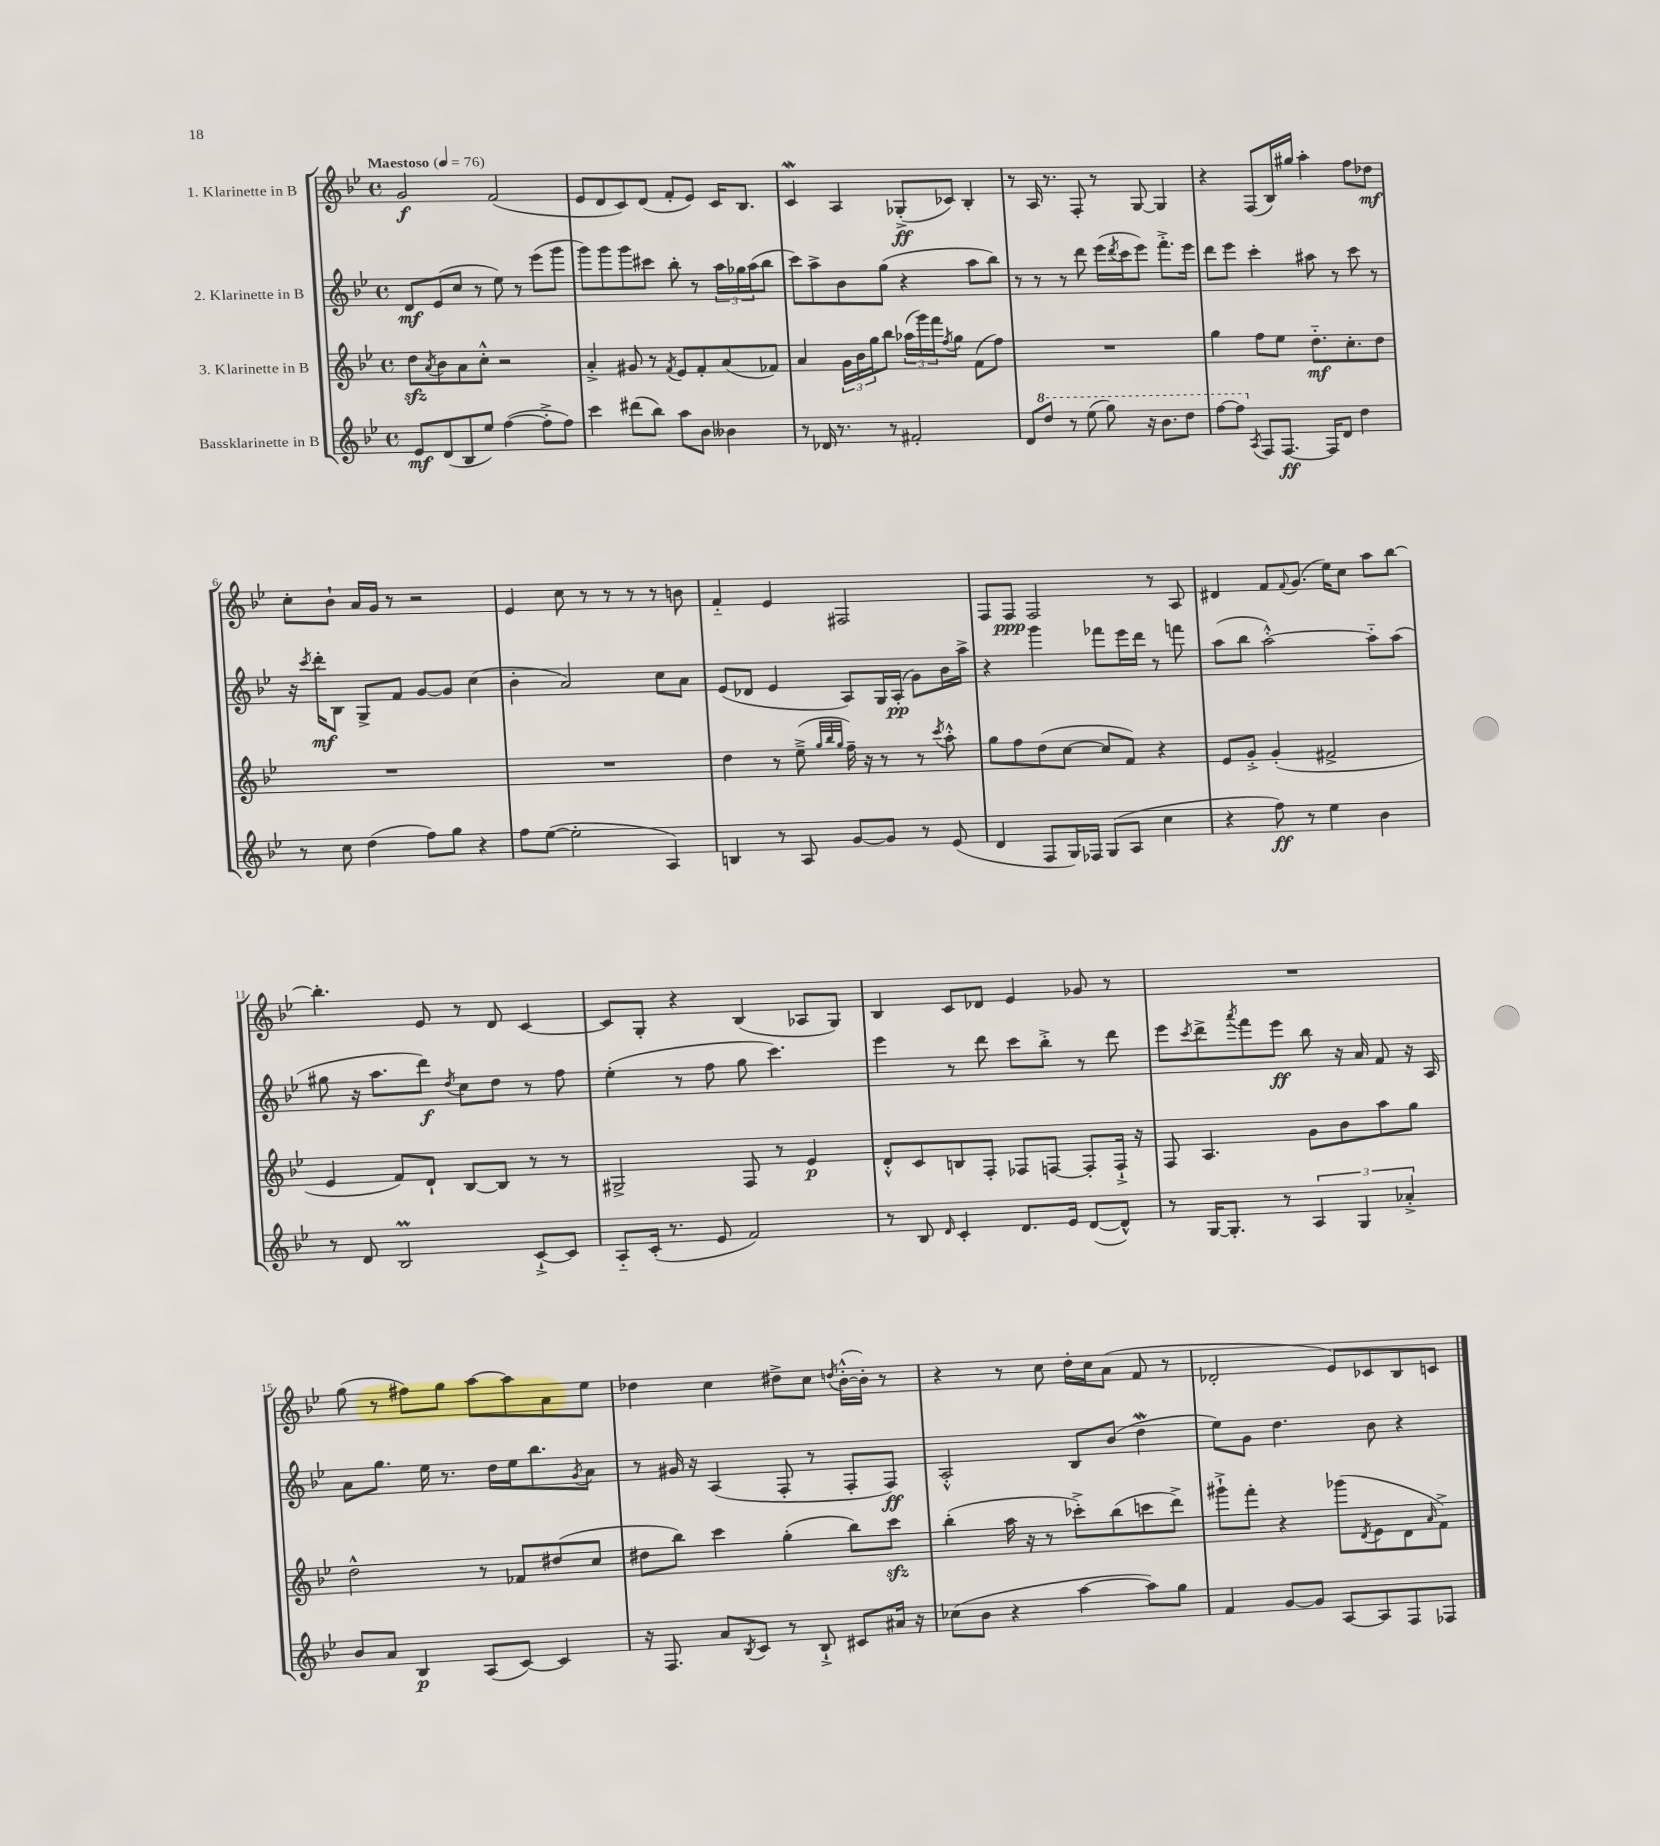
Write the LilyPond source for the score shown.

<<
\new StaffGroup <<
\new Staff = "s0" \with { instrumentName = "1. Klarinette in B" } {
    \clef treble \key bes \major \defaultTimeSignature \time 4/4 \tempo "Maestoso" 4 = 76
    g'2\f f'2( |
    ees'8 d'8 c'8) d'8( f'8-. ees'8) c'16 bes8. |
    c'4\mordent a4 ges8-.->\ff( ces'8) bes4-. |
    r8 a16 r8. f8-. r8 g8~ g4 |
    r4 f8( bes16) gis''16 a''4-. f''8 des''8\mf |
    c''8-. bes'8-! a'16 g'16 r8 r2 |
    ees'4 c''8 r8 r8 r8 r8 b'8 |
    f'4-_ ees'4 fis2 |
    f8 f8\ppp f2 r8 a8 |
    dis'4 f'8 \appoggiatura { f'8 } g'8.( ees''16) c''8 a''8 bes''8~ |
    bes''4.-. ees'8 r8 d'8 c'4~ |
    c'8 g8-. r4 bes4( aes8 g8) |
    bes4 c'8 des'8 ees'4 ges'8 r8 |
    R1 |
    g''8( r8 fis''8) g''8 a''8~ a''8 a'8 ees''8 |
    des''4 c''4 dis''8-> c''8 \acciaccatura { d''8 } bes'16~-.-^( bes'16-.) r8 |
    r4 r8 c''8 d''16-. c''16 a'8( f'8 r8 |
    des'2-. ees'8) ces'8 bes8 c'8 \bar "|." |
}
\new Staff = "s1" \with { instrumentName = "2. Klarinette in B" } {
    \clef treble \key bes \major \defaultTimeSignature \time 4/4
    d'8\mf ees'8( c''8 r8 ees''8) r8 ees'''8( g'''8 |
    g'''8) g'''8 g'''8 cis'''8 bes''8-. r8 \tuplet 3/2 { a''16 ges''16 a''16( } bes''8 |
    c'''8) a''8-> bes'8 g''8( r4 a''8 bes''8) |
    r8 r8 r8 d'''8 ees'''16( \acciaccatura { d'''8 } c'''16 ees'''8) f'''8.-.-> ees'''16 |
    d'''8 ees'''8 c'''4-. ais''8 r8 c'''8 r8 |
    r16 \acciaccatura { c'''8 } d'''16-.\mf bes8 g8-> f'8 g'8~ g'8 c''4( |
    bes'4-. a'2) c''8 a'8 |
    ees'8( des'8 ees'4 a8) g16 a16-.\pp( g'8) bes'16 a''16-> |
    r4 g'''4 fes'''8 ees'''16 d'''16 r8 f'''8 |
    a''8( bes''8 a''2~-.-^) a''8-_ a''8( |
    gis''8 r16 a''8. d'''8\f) \acciaccatura { d''8 } c''8 d''8 r8 f''8 |
    ees''4-.( r8 f''8 g''8 c'''4.) |
    ees'''4 r8 d'''8 c'''8 bes''8-.-> r8 d'''8 |
    ees'''8 \acciaccatura { c'''8 } d'''8-> \acciaccatura { a'''8 } f'''8 ees'''8\ff bes''8 r16 a'16 f'8 r16 a16 |
    a'8 g''8. ees''16 r8. d''16 ees''16 bes''8. \acciaccatura { g'8 } a'8 |
    r8 gis'16 r16 a4( f8-. r8 f8-. f8\ff) |
    a2-.-^ bes8 bes'8( d''4\mordent |
    ees''8) g'8 d''4. bes'8 r4 \bar "|." |
}
\new Staff = "s2" \with { instrumentName = "3. Klarinette in B" } {
    \clef treble \key bes \major \defaultTimeSignature \time 4/4
    d''8\sfz \acciaccatura { a'8 } bes'8 a'8 c''8-.-^ r2 |
    a'4-.-> gis'8 r8 \acciaccatura { f'8 } ees'8 f'8-. a'8( fes'8) |
    a'4 \tuplet 3/2 { g'16 bes'16 g''16 } bes''8 \tuplet 3/2 { aes''16( g'''16) f'''16 } \acciaccatura { f''8 } g''8 f'8( f''8) |
    R1 |
    g''4 f''8 ees''8 d''8.-_\mf c''8.-. d''8 |
    R1 |
    R1 |
    d''4 r8 ees''8--->( \grace { g''32 bes''32 g''32 } f''16--) r16 r8 r8 \acciaccatura { c'''8 } a''8-.-^ |
    g''8 f''8 d''8( c''8~ c''8 f'8) r4 |
    ees'8 g'8-.-> g'4-.( fis'2-> |
    ees'4 f'8) d'8-! bes8~ bes8 r8 r8 |
    gis2-> f8 r8 ees'4\p |
    d'8-.-^ c'8 b8 f8-. fes8 f8~ f8-. f16-!-> r16 |
    f8 a4. g'8 bes'8 a''8 g''8 |
    d''2-^ r8 fes'8 dis''8( c''8 |
    dis''8 bes''8) c'''4 g''4-.( bes''8) c'''8\sfz |
    bes''4-.( a''16 r16 r8 ces'''8-.->) bes''8( c'''8 d'''8->) |
    gis'''8-!-> f'''8-. r4 ges'''8( \acciaccatura { d'8 } ees'8 d'8 \grace { a'16 } f'8->) \bar "|." |
}
\new Staff = "s3" \with { instrumentName = "Bassklarinette in B" } {
    \clef treble \key bes \major \defaultTimeSignature \time 4/4
    ees'8\mf d'8( bes8 ees''8) f''4~( f''8-.-> f''8) |
    c'''4 dis'''8( bes''8) a''8 bes'8 beses'4 |
    r8 des'16 r8. r8 fis'2-. |
    d'8 \ottava #1 d'''8 r8 ees'''8( g'''8) r16 bes''8. d'''8 |
    f'''8~ f'''8 \ottava #0 \acciaccatura { a8 } f8 f8.~\ff f16 d'8 d''4 |
    r8 c''8 d''4( f''8) g''8 r4 |
    f''8 ees''8~( ees''2-. a4) |
    b4 r8 a8 g'8~ g'8 r8 ees'8( |
    d'4 f8 g16) fes16 g8( a8 c''4 |
    r4 f''8\ff) r8 ees''4 bes'4 |
    r8 d'8 bes2\prall c'8~-!-> c'8 |
    a8-_ c'16-.( r8. ees'8 f'2) |
    r8 bes8 \grace { d'16 } c'4-. d'8. ees'16 d'8~( d'8-^) |
    r8 g16~ g8.-. r8 \tuplet 3/2 { a4 g4 aes'4-.-> } |
    bes'8 a'8 bes4\p a8( c'8~) c'4 |
    r16 f8. a'8 \acciaccatura { bes8 } c'8 r8 bes8-!-> cis'8 ais'16 r16 |
    ces''8( bes'8 r4 a''4~ a''8) g''8 |
    f'4 g'8~ g'8 a8~ a8 f8 fes8 \bar "|." |
}
>>
>>
